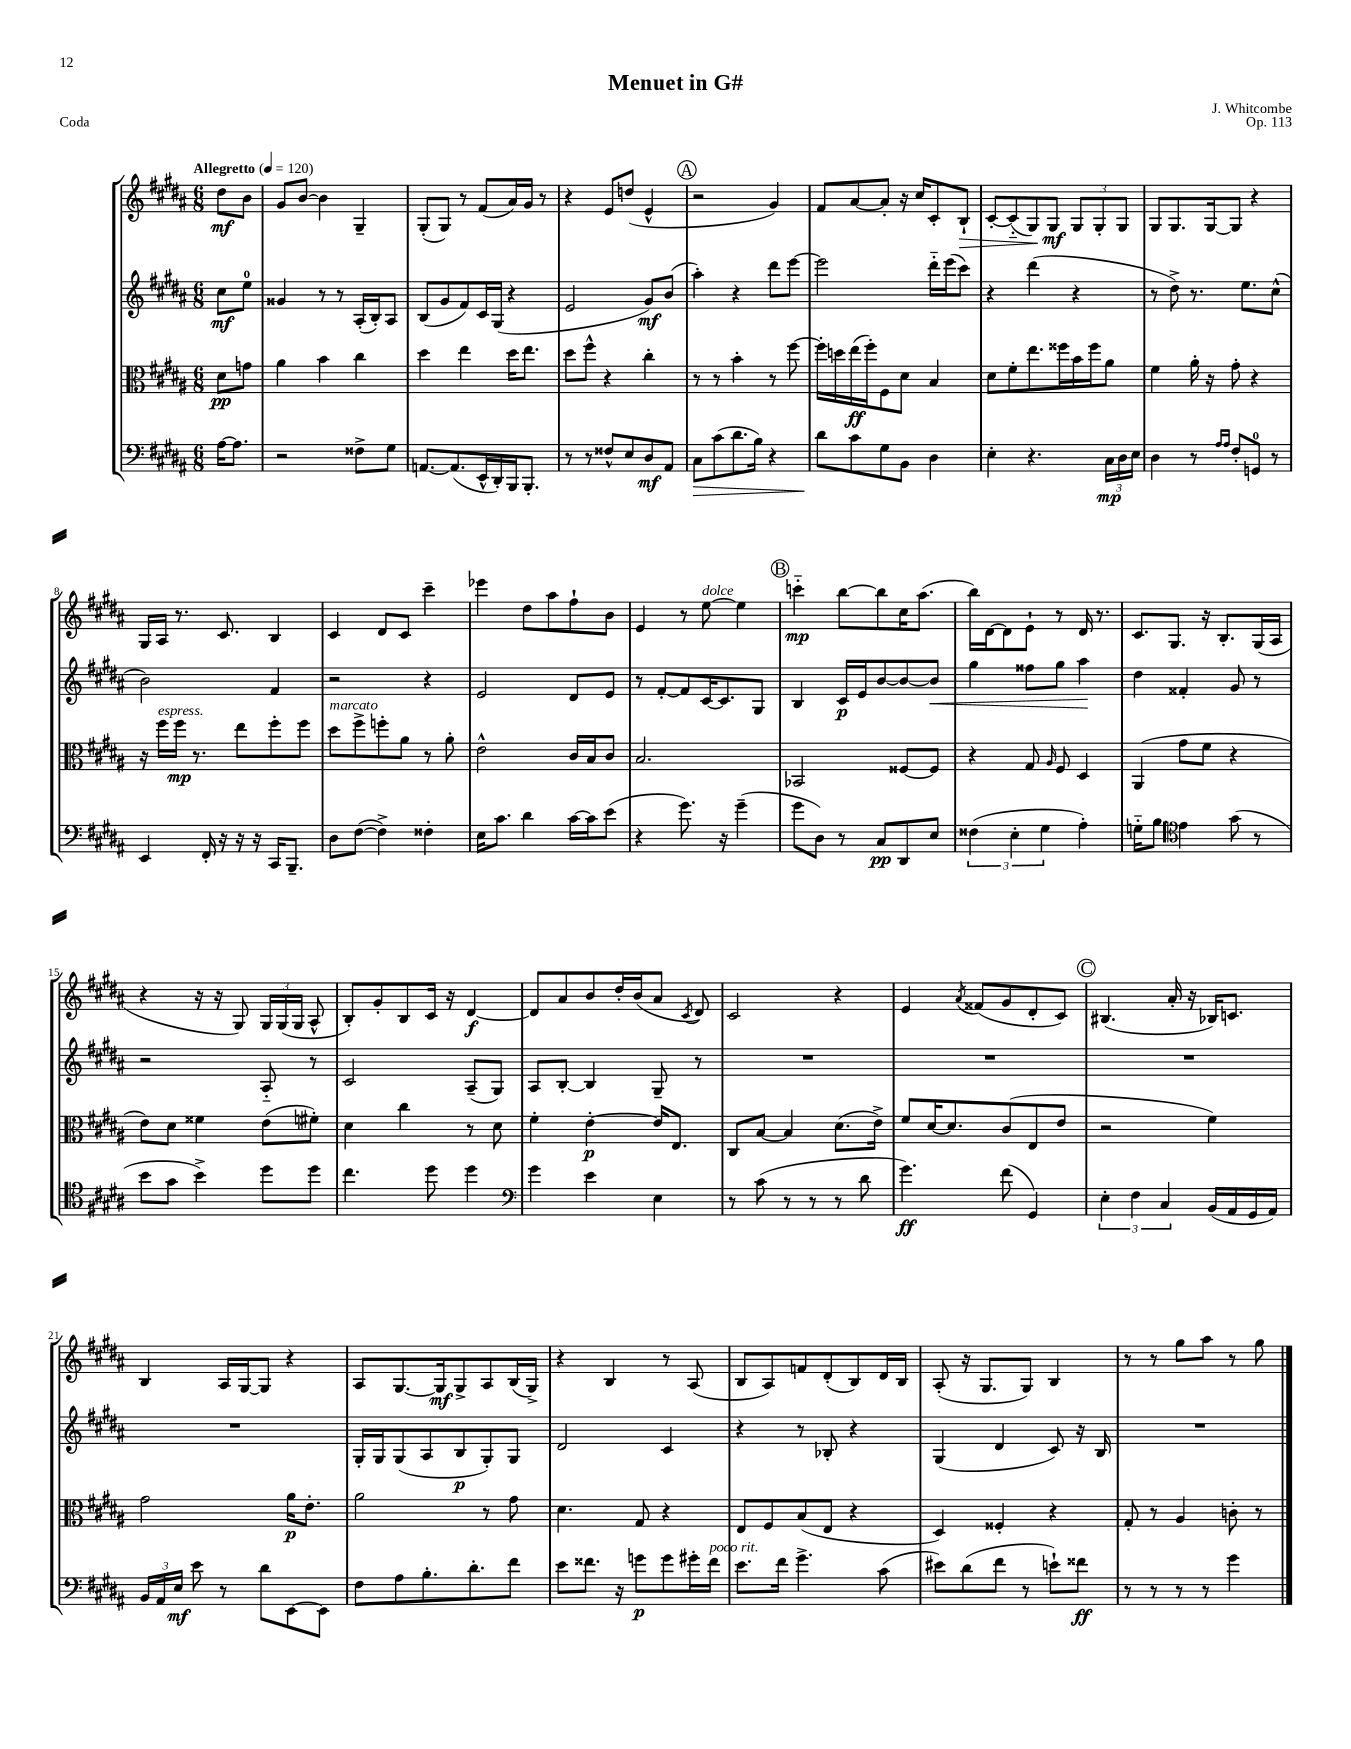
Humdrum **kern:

**kern	**kern	**kern	**kern
*staff4	*staff3	*staff2	*staff1
*clefF4	*clefC3	*clefG2	*clefG2
*k[f#c#g#d#a#]	*k[f#c#g#d#a#]	*k[f#c#g#d#a#]	*k[f#c#g#d#a#]
*M6/8	*M6/8	*M6/8	*M6/8
*MM120	*MM120	*MM120	*MM120
[16A#\LK	8d#\L	8cc#\L	8dd#\L
8.A#\]J	.	.	.
.	8g\J	8ee\J	8b\J
=	=	=	=
2r	4a#\	4g##/	8g#/L
.	.	.	[8b/J
.	4b\	8r	4b\]
.	.	8r	.
8F##^\L	4cc#\	(16A#'/LL	4G#~/
.	.	16B'/J)	.
8G#\J	.	8A#/J	.
=	=	=	=
[8.AA/L	4dd#\	(8B/L	(8G#'/L
.	.	8g#/	8G#/J)
(8.AA/]	.	.	.
.	4ee\	8f#/)	8r
16EE^^/L	.	16c#/L	(8f#/L
16DD#'/)	.	(16G#/JJ	.
16BBB/J	16dd#\LK	4r	16a#/L)
8.BBB'/J	8.ee\J	.	16g#/JJ
.	.	.	8r
=	=	=	=
8r	8dd#\L	2e/	4r
8r	8ff#^^\J	.	.
8F##^^/L	4r	.	8e/L
8E/	.	.	(8dd/J
8D#/	4cc#'\	8g#/L)	4e^^/
8AA#/J	.	(8b/J	.
=	=	=	=
8C#\L	8r	4aa#'\)	2r
(8c#\	8r	.	.
8.d#\	4b'\	4r	.
16B\Jk)	.	.	.
4r	8r	8ddd#\L	4g#/)
.	[8ff#\	[8eee\J	.
=	=	=	=
8d#\L	16ff#'\]LL	2eee\]	8f#/L
.	16dd\	.	.
8c#\	(16ee\	.	[8a#/
.	16ff#'\J)	.	.
8G#\	8F#\	.	8a#'/]J
8BB\J	8d#\J	.	16r
.	.	.	16cc#/LK
4D#\	4B/	16ddd#'~\LL	8c#'/
.	.	(16eee\J	.
.	.	8ccc#\J)	8B`/J
=	=	=	=
4E'\	8d#\L	4r	[8c#'/L
.	8f#'\	.	(8c#'~/]
4.r	8.ee\	(4ddd#\	8G#/)
.	.	.	8G#/J
.	16ff##\L	.	.
.	16b\	4r	12G#/L
.	16ff##\J	.	.
.	.	.	12G#'/
24C#\LL	8a#\J	.	.
24D#\	.	.	12G#/J
24E\JJ	.	.	.
=	=	=	=
4D#\	4f#\	8r	8G#/L
.	.	8dd#^\)	8.G#/
8r	16a#'\	8.r	.
.	16r	.	[16G#/k
16qqA#/LL	.	.	.
16qqA#/JJ	.	.	.
8F#'/L	8g#'\	.	8G#/]J
.	.	8.ee\L	.
8GG/J	4r	.	4r
8r	.	(8cc#^^\J	.
=	=	=	=
4EE/	16r	2b\)	16G#/LL
.	16ff#\LL	.	16A#/JJ
.	16ff#\JJ	.	8.r
.	8.r	.	.
16FF#'/	.	.	.
16r	.	.	8.c#/
16r	8ee\L	.	.
16r	.	.	.
16CC#/LK	8ff#'\	4f#/	4B/
8.BBB~/J	.	.	.
.	8ff#\J	.	.
=	=	=	=
8D#\L	8dd#\L	2r	4c#/
([8F#\J	8ff#^\	.	.
4F#^\])	8ff'\	.	8d#/L
.	8a#\J	.	8c#/J
4F##'\	8r	4r	4ccc#~\
.	8a#'\	.	.
=	=	=	=
16E\LK	2e^^\	2e/	4eee-\
8.c#\J	.	.	.
4d#\	.	.	8dd#\L
.	.	.	8aa#\
[16c#\LL	16c#/LL	8d#/L	8ff#`\
16c#\]J	16B/J	.	.
(8e\J	8c#/J	8e/J	8b\J
=	=	=	=
4r	2.B/	8r	4e/
.	.	[8f#'/L	.
8.g#\)	.	8f#/]	8r
.	.	[16c#/K	[8ee\
16r	.	8.c#/]	.
(4g#~\	.	.	4ee\]
.	.	8G#/J	.
=	=	=	=
8g#\L	2BB-/	4B/	4ccc'~\
8D#\J)	.	.	.
8r	.	16c#/LL	[8bb\L
.	.	16e/J	.
8C#/L	.	[8b/	8bb\]
8DD#/	[8F##/L	8b/_	16cc#\K
.	.	.	(8.aa#\J
8E/J	8F##/]J	8b/]J	.
=	=	=	=
(6F##\	4r	4gg#\	16bb\LL)
.	.	.	[16d#\J
.	.	.	8d#\]
6E'\	.	.	.
.	8G#/	8ff##\L	8e`\J
6G#\	.	.	.
.	16qqA#/	.	.
.	8F#/	8gg#\J	8r
4A#'\)	4D#/	4aa#\	16d#/
.	.	.	8.r
=	=	=	=
16G'~\LK	(4AA#/	4dd#\	8.c#/L
8.B\J	.	.	.
.	.	.	8.G#/J
*clefC4	*	*	*
4e\	8g#\L	4f##'/	.
.	8f#\J	.	16r
.	.	.	8.B'/L
(8g#\	4r	8g#/	.
8r	.	8r	(16G#/L
.	.	.	16A#/JJ
=	=	=	=
8b\L	8e\L)	2r	4r
8g#\J	8d#\J	.	.
4b^\)	4f##\	.	16r
.	.	.	16r
.	.	.	8G#/)
8dd#\L	(8e\L	8A#'~/	24G#/LL
.	.	.	(24G#/
.	.	.	24G#/JJ
8dd#\J	8f#'\J)	8r	8A#^^/
=	=	=	=
4.cc#\	4d#\	2c#/	8B'/L)
.	.	.	8g#'/
.	4cc#\	.	8B/
8dd#\	.	.	16c#/Jk
.	.	.	16r
4dd#\	8r	(8A#~/L	[4d#/
.	8d#\	8G#/J)	.
=	=	=	=
*clefF4	*	*	*
4g#\	4f#'\	8A#/L	8d#/]L
.	.	[8B'/J	8a#/
4e\	[4e'\	4B/]	8b/
.	.	.	16dd#'/L
.	.	.	(16b/J
4E\	16e/]LK	8G#~/	8a#/J
.	8.E/J	.	.
.	.	.	8qc#/
.	.	8r	8d#/)
=	=	=	=
8r	8C#/L	2.r	2c#/
(8c#\	[8B/J	.	.
8r	4B/]	.	.
8r	.	.	.
8r	(8.d#\L	.	4r
8d#\	.	.	.
.	16e^\Jk)	.	.
=	=	=	=
4.g#\)	8f#/L	2.r	4e/
.	[16d#/K	.	.
.	8.d#/]	.	.
.	.	.	8qa#/
.	.	.	(8f##/L
(8f#\	(8c#/	.	8g#/
4GG#/)	8E/	.	8d#'/
.	8e/J	.	8c#/J)
=	=	=	=
6E'\	2r	2.r	(4.B#/
6F#\	.	.	.
6C#/	.	.	.
.	.	.	16a#'/
.	.	.	16r
(16BB/LL	4f#\)	.	16B-/LK)
16AA#/	.	.	8.c/J
16GG#/	.	.	.
16AA#/JJ)	.	.	.
=	=	=	=
24BB/LL	2g#\	2.r	4B/
24AA#/	.	.	.
24E/JJ	.	.	.
8e\	.	.	.
8r	.	.	16A#/LL
.	.	.	[16G#/J
8d#\L	.	.	8G#/]J
[8EE\	16a#\LK	.	4r
.	8.e'\J	.	.
8EE\]J	.	.	.
=	=	=	=
8F#\L	2a#\	16G#'/LL	8A#/L
.	.	16G#/J	.
8A#\	.	(8G#/	[8.G#/
8.B'\	.	8A#/	.
.	.	.	16G#/]k
.	.	8B/	8G#^/
8.d#'\	.	.	.
.	8r	8G#'/)	8A#/
8f#\J	8g#\	8G#/J	(16B/L
.	.	.	16G#^/JJ)
=	=	=	=
8e\L	4.d#\	2d#/	4r
8.f##\J	.	.	.
.	.	.	4B/
16r	.	.	.
8g\L	8G#/	.	.
8g\	4r	4c#/	8r
16g#'\L	.	.	(8A#/
16f##\JJ	.	.	.
=	=	=	=
8.e\L	8E/L	4r	8B/L
.	8F#/	.	8A#/)
16f#\Jk	.	.	.
4.g#^\	(8B/	8r	8f/
.	8E/J	8B-'/	(8d#'/
.	4r	4r	8B/)
(8c#\	.	.	16d#/L
.	.	.	16B/JJ
=	=	=	=
8e#\L)	4D#/)	(4G#/	(8A#'/
(8d#\	.	.	16r
.	.	.	8.G#/L
8f#\J	4F##'/	4d#/	.
8r	.	.	8G#/J)
8e`\L)	4r	8c#/)	4B/
8f##\J	.	16r	.
.	.	16B/	.
=	=	=	=
8r	8G#'/	2.r	8r
8r	8r	.	8r
8r	4A#/	.	8gg#\L
8r	.	.	8aa#\J
4g#\	8c'\	.	8r
.	8r	.	8gg#\
==	==	==	==
*-	*-	*-	*-
